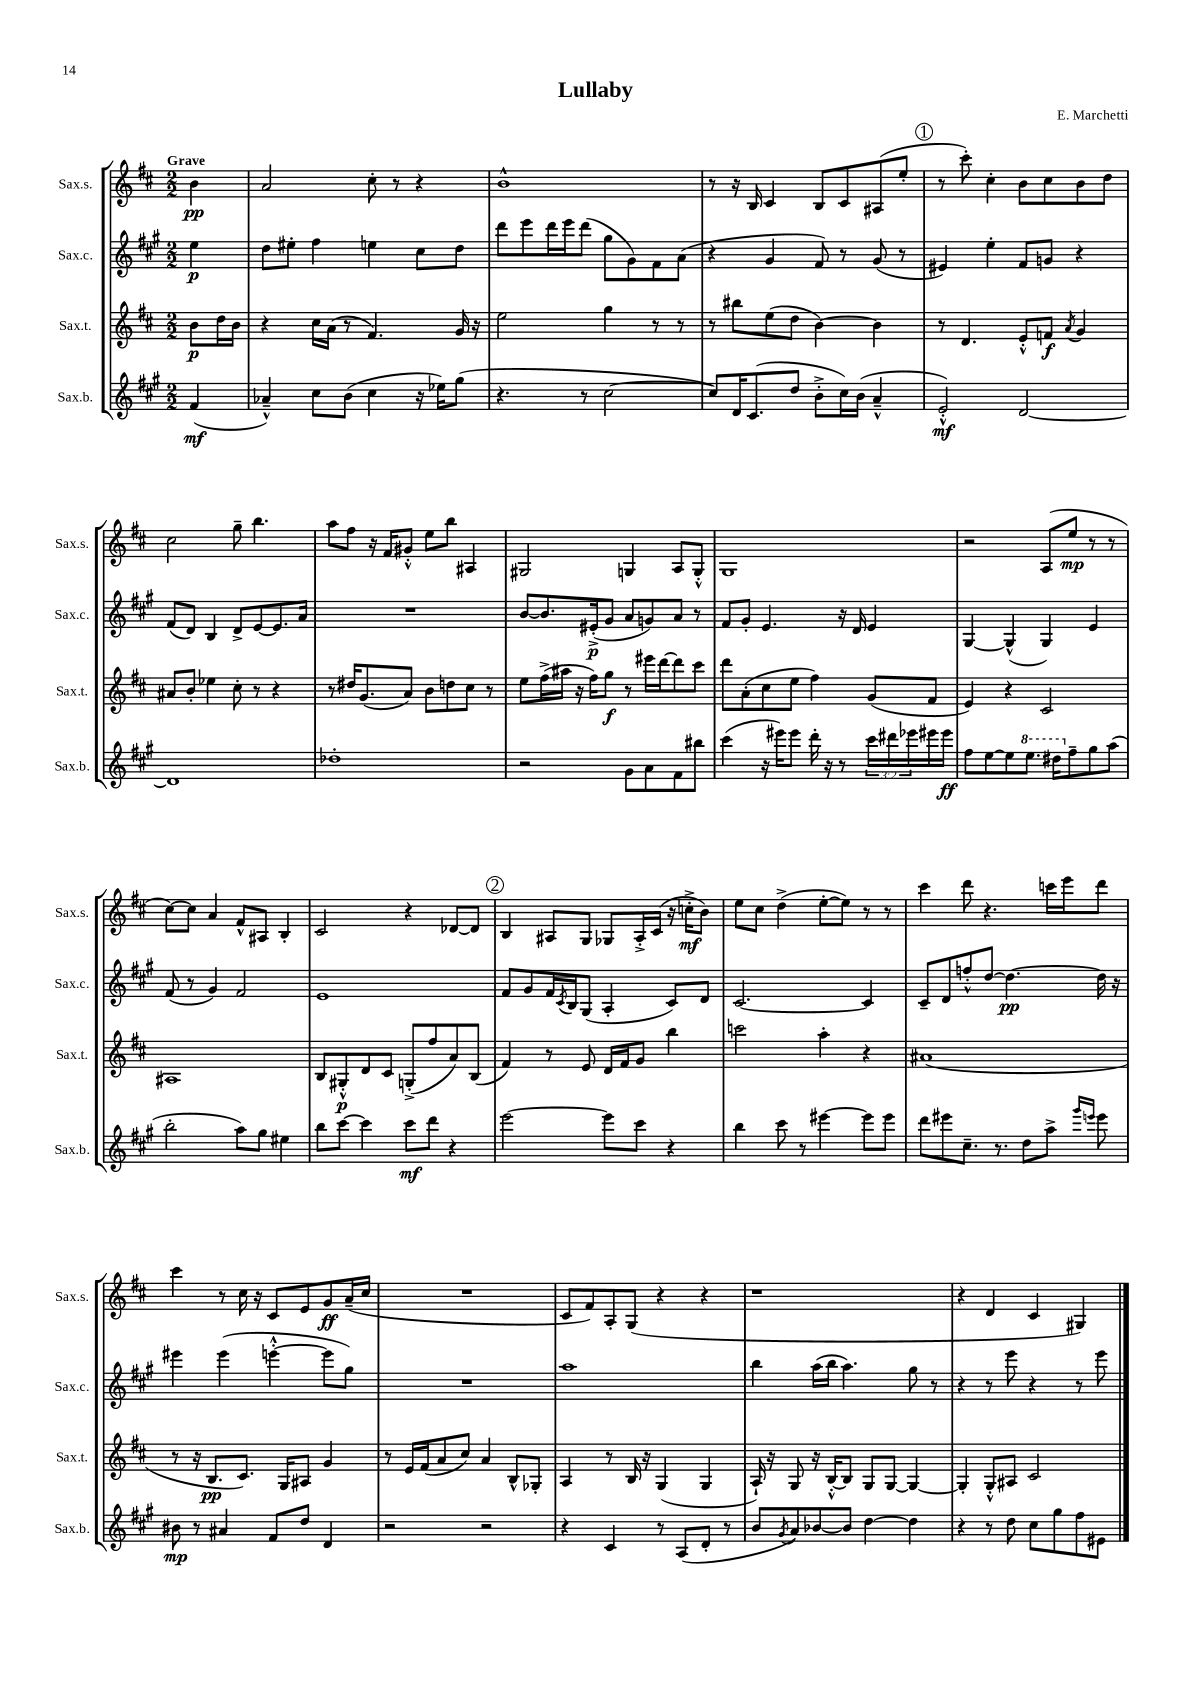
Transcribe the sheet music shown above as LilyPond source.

\header { title = "Lullaby" composer = "E. Marchetti" }
<<
\new StaffGroup <<
\new Staff = "s0" \with { instrumentName = "Sax.s." shortInstrumentName = "Sax.s." } {
    \clef treble \key d \major \numericTimeSignature \time 2/2 \partial 4 \tempo "Grave"
    b'4\pp |
    a'2 cis''8-. r8 r4 |
    b'1-^ |
    r8 r16 b16 cis'4 b8 cis'8 ais8( e''8-. |
    \mark \markup { \circle "1" } r8 cis'''8-.) cis''4-. b'8 cis''8 b'8 d''8 |
    cis''2 g''8-- b''4. |
    a''8 fis''8 r16 fis'16 gis'8-.-^ e''8 b''8 ais4 |
    gis2 g4 a8 g8-.-^ |
    g1 |
    r2 a8( e''8\mp r8 r8 |
    cis''8~) cis''8 a'4 fis'8-^ ais8 b4-. |
    cis'2 r4 des'8~ des'8 |
    \mark \markup { \circle "2" } b4 ais8 g8 ges8 ais16-.-> cis'16( r16 c''16-.->\mf b'8) |
    e''8 cis''8 d''4->( e''8~-. e''8) r8 r8 |
    cis'''4 d'''8 r4. c'''16 e'''16 d'''8 |
    cis'''4 r8 cis''16 r16 cis'8 e'8 g'8\ff a'16--( cis''16 |
    R1 |
    cis'8 fis'8) a8-. g8( r4 r4 |
    r1 |
    r4 d'4 cis'4 gis4) \bar "|." |
}
\new Staff = "s1" \with { instrumentName = "Sax.c." shortInstrumentName = "Sax.c." } {
    \clef treble \key a \major \numericTimeSignature \time 2/2 \partial 4
    e''4\p |
    d''8 eis''8-. fis''4 e''4 cis''8 d''8 |
    d'''8 e'''8 d'''16 e'''16 d'''8( gis''8 gis'8) fis'8 a'8( |
    r4 gis'4 fis'8) r8 gis'8( r8 |
    \mark \markup { \circle "1" } eis'4) e''4-. fis'8 g'8 r4 |
    fis'8( d'8) b4 d'8-> e'8~ e'8. a'16 |
    R1 |
    b'8~ b'8. eis'16-.->\p( gis'8 a'8 g'8) a'8 r8 |
    fis'8 gis'8-. e'4. r16 d'16 e'4 |
    gis4~ gis4-^( gis4) e'4 |
    fis'8( r8 gis'4) fis'2 |
    e'1 |
    \mark \markup { \circle "2" } fis'8 gis'8 fis'16 \acciaccatura { cis'8 } b16 gis8( a4-. cis'8) d'8 |
    cis'2.~ cis'4 |
    cis'8-- d'8 f''8-.-^ d''8~ d''4.~\pp d''16 r16 |
    eis'''4 eis'''4( e'''4~-.-^ e'''8 gis''8) |
    R1 |
    a''1 |
    b''4 a''16( b''16 a''4.) gis''8 r8 |
    r4 r8 e'''8 r4 r8 e'''8 \bar "|." |
}
\new Staff = "s2" \with { instrumentName = "Sax.t." shortInstrumentName = "Sax.t." } {
    \clef treble \key d \major \numericTimeSignature \time 2/2 \partial 4
    b'8\p d''16 b'16 |
    r4 cis''16 a'16( r8 fis'4.) g'16 r16 |
    e''2 g''4 r8 r8 |
    r8 bis''8 e''8( d''8 b'4~) b'4 |
    \mark \markup { \circle "1" } r8 d'4. e'8-.-^ f'8\f \acciaccatura { a'8 } g'4 |
    ais'8 b'8-. ees''4 cis''8-. r8 r4 |
    r8 dis''16 g'8.( a'8) b'8 d''8 cis''8 r8 |
    e''8 fis''16->( ais''16 r16 fis''16) g''8\f r8 eis'''16 d'''16~ d'''8 cis'''8 |
    d'''8 a'8-.( cis''8 e''8 fis''4) g'8( fis'8 |
    e'4) r4 cis'2 |
    ais1 |
    b8 gis8-.-^\p d'8 cis'8 g8-.->( fis''8 a'8) b8( |
    \mark \markup { \circle "2" } fis'4) r8 e'8 d'16 fis'16 g'8 b''4 |
    c'''2 a''4-. r4 |
    ais'1( |
    r8 r16 b8.\pp cis'8.) g16 ais8 g'4 |
    r8 e'16 fis'16( a'8 cis''8) a'4 b8-^ ges8-. |
    a4 r8 b16 r16 g4( g4 |
    a16-!) r16 g8 r16 b16~-.-^ b8 g8 g8~ g4~ |
    g4-. g8-.-^ ais8 cis'2 \bar "|." |
}
\new Staff = "s3" \with { instrumentName = "Sax.b." shortInstrumentName = "Sax.b." } {
    \clef treble \key a \major \numericTimeSignature \time 2/2 \override Staff.TupletNumber.text = #tuplet-number::calc-fraction-text \partial 4
    fis'4\mf( |
    aes'4---^) cis''8 b'8( cis''4 r16 ees''16) gis''8( |
    r4. r8 cis''2~ |
    cis''8) d'16 cis'8.( d''8 b'8-.-> cis''16) b'16( a'4---^ |
    \mark \markup { \circle "1" } e'2-.-^\mf) d'2~ |
    d'1 |
    des''1-. |
    r2 gis'8 a'8 fis'8 bis''8 |
    cis'''4( r16 eis'''16) eis'''8 d'''16-. r16 r8 \tuplet 3/2 { cis'''16 dis'''16 ees'''16 } eis'''16 eis'''16\ff |
    fis''8 e''8~ e''8 \ottava #1 e'''8. dis'''16 \ottava #0 fis''8-- gis''8 a''8( |
    b''2-. a''8) gis''8 eis''4 |
    b''8 cis'''8~ cis'''4 cis'''8\mf d'''8 r4 |
    \mark \markup { \circle "2" } e'''2~ e'''8 cis'''8 r4 |
    b''4 cis'''8 r8 eis'''4~ eis'''8 eis'''8 |
    d'''8 eis'''8 cis''8.-- r8. d''8 a''8-> \grace { gis'''16 e'''16 } e'''8 |
    bis'8\mp r8 ais'4 fis'8 d''8 d'4 |
    r2 r2 |
    r4 cis'4 r8 a8( d'8-. r8 |
    b'8 \acciaccatura { gis'8 } a'8) bes'8~ bes'8 d''4~ d''4 |
    r4 r8 d''8 cis''8 gis''8 fis''8 eis'8 \bar "|." |
}
>>
>>
\layout { \context { \Score \remove "Bar_number_engraver" } }
